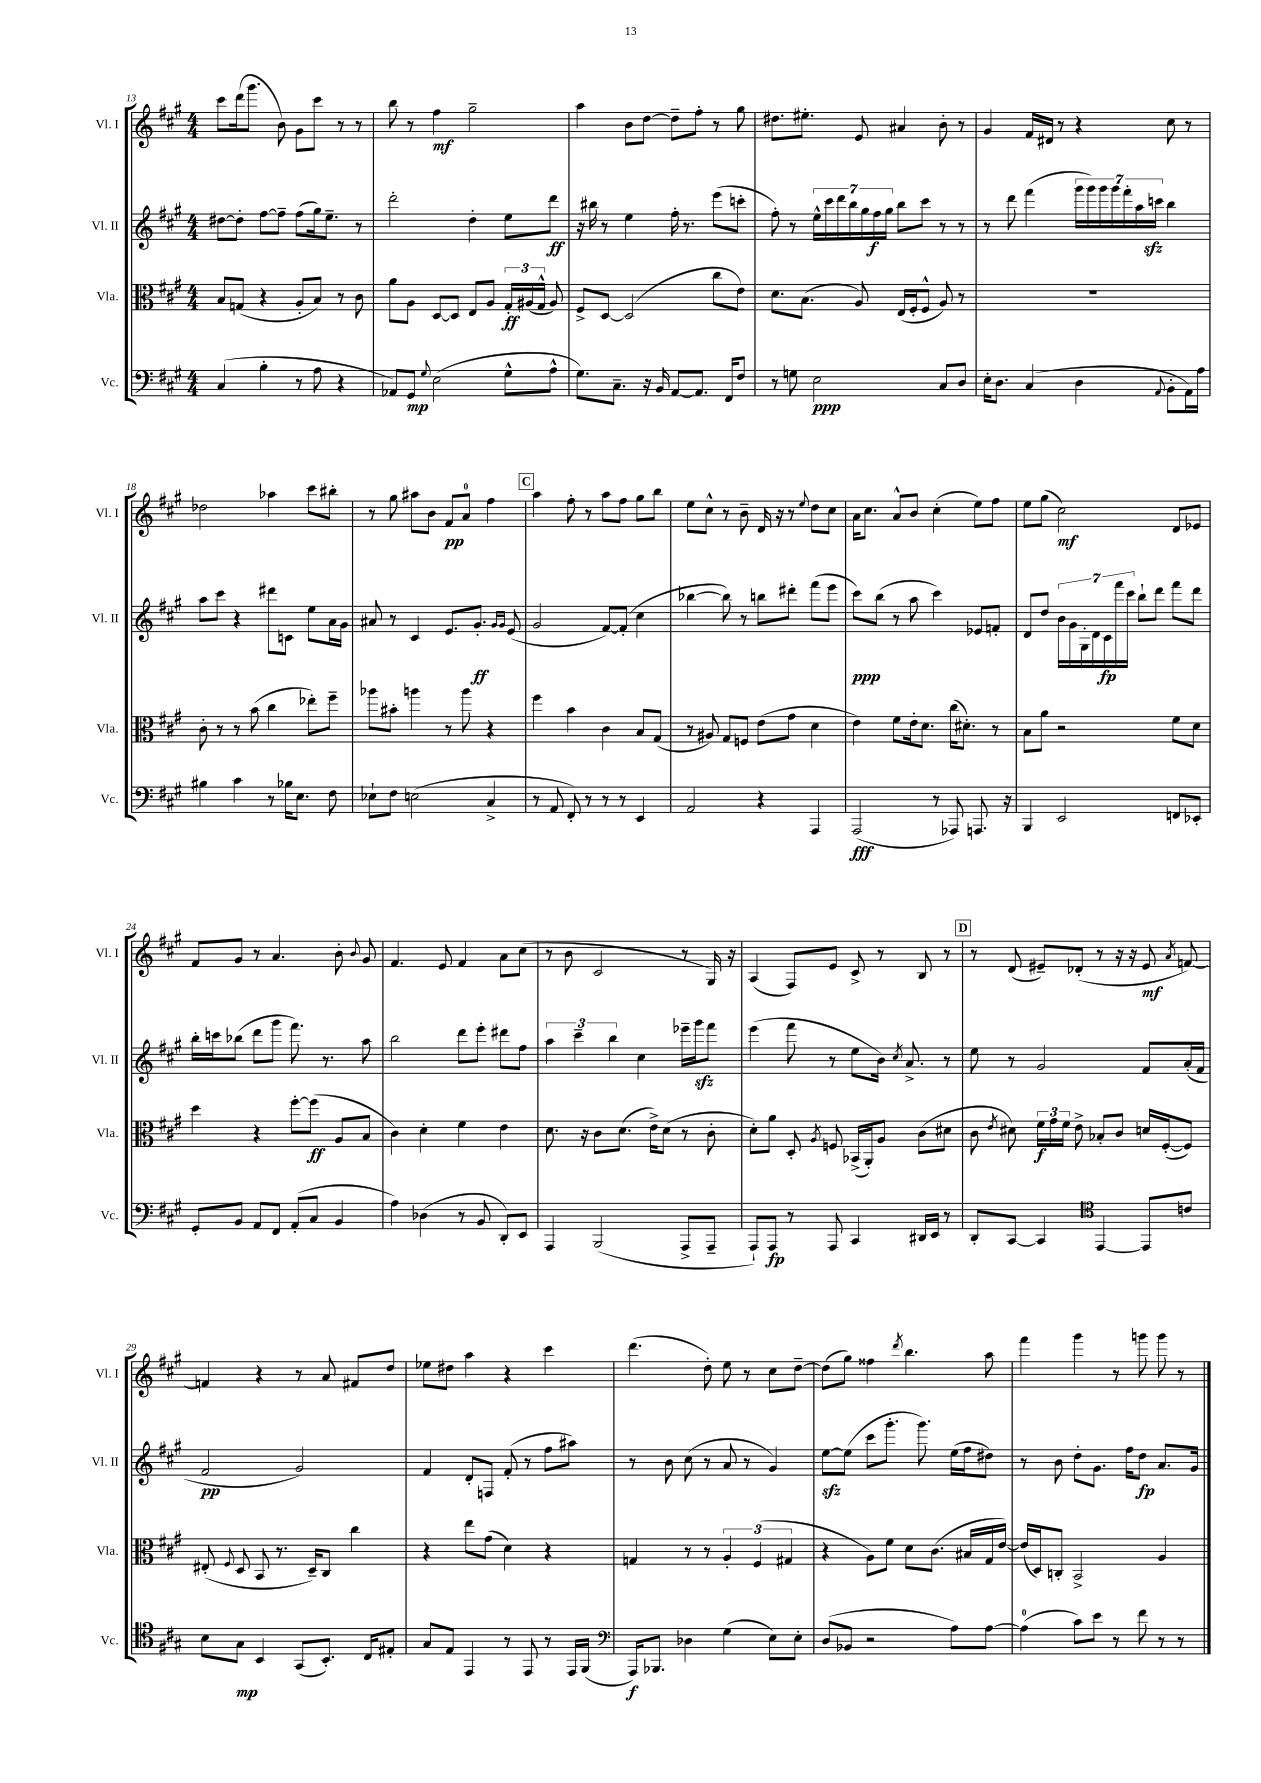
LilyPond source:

<<
\new StaffGroup <<
\new Staff = "s0" \with { instrumentName = "Vl. I" shortInstrumentName = "Vl. I" } {
    \clef treble \key a \major \numericTimeSignature \time 4/4
    \autoBeamOff cis'''8[ d'''16( gis'''8.] b'8) gis'8[ cis'''8] r8 r8 |
    b''8 r8 fis''4\mf gis''2-- |
    a''4 b'8[ d''8]~ d''8[-- fis''8]-. r8 gis''8 |
    dis''8.[ eis''8.]-. e'8 ais'4 b'8-. r8 |
    gis'4 fis'16[ dis'16] r8 r4 cis''8 r8 |
    des''2 aes''4 cis'''8[ bis''8]-. |
    r8 gis''8 ais''8[ b'8] fis'8[\pp a'8]-0 fis''4 |
    \mark \markup { \box "C" } a''4 fis''8-. r8 a''8[ fis''8] gis''8[ b''8] |
    e''8[ cis''8]-^ r8 b'8-- d'16 r16 r8 \appoggiatura { e''8 } d''8[ cis''8] |
    a'16[ cis''8.] a'8[-^ b'8] cis''4-.( e''8[) fis''8] |
    e''8[ gis''8]( cis''2\mf) d'8[ ees'8] |
    fis'8[ gis'8] r8 a'4. b'8-. \appoggiatura { b'8 } gis'8 |
    fis'4. e'8 fis'4 a'8[ cis''8]( |
    r8 b'8 cis'2 r8 gis16) r16 |
    a4( fis8[) e'8] cis'8-> r8 b8 r8 |
    \mark \markup { \box "D" } r8 d'8( eis'8[--) des'8]-.( r8 r16 r16 eis'8\mf \acciaccatura { a'8 } f'8~) |
    f'4 r4 r8 a'8 fis'8[ d''8] |
    ees''8[ dis''8] a''4 r4 cis'''4 |
    d'''4.( d''8-.) e''8 r8 cis''8[ d''8]~-- |
    d''8[( gis''8]) fisis''4 \acciaccatura { d'''8 } b''4. a''8 |
    fis'''4 gis'''4 r8 g'''8 g'''8 r8 \bar "|." |
}
\new Staff = "s1" \with { instrumentName = "Vl. II" shortInstrumentName = "Vl. II" } {
    \clef treble \key a \major \numericTimeSignature \time 4/4
    \autoBeamOff dis''8[~ dis''8]-. fis''8[~ fis''8]-- fis''8[( gis''16) e''8.]-- r8 |
    d'''2-. d''4-. e''8[ d'''8]\ff |
    r16 bis''16 r8 e''4 fis''16-. r8. e'''8[( c'''8]-. |
    fis''8-.) r8 \tuplet 7/4 { e''16[-^ cis'''16 d'''16 b''16 gis''16 fis''16\f gis''16] } b''8[ cis'''8] r8 r8 |
    r8 d'''8 fis'''4( \tuplet 7/4 { gis'''16[ gis'''16) gis'''16 gis'''16 fis'''16-. a''16 c'''16]\sfz } b''4 |
    a''8[ cis'''8] r4 dis'''8[ c'8] e''8[ a'16 gis'16] |
    ais'8 r8 cis'4 e'8.[ gis'8.]-.\ff \grace { gis'16[ gis'16] } e'8( |
    \mark \markup { \box "C" } gis'2 fis'8[~) fis'8]-.( cis''4 |
    bes''4~ bes''8) r8 b''8[ dis'''8]-. fis'''8[( e'''8] |
    cis'''8[\ppp) b''8]( r8 a''8 cis'''4) ees'8[ f'8]-. |
    d'8[ d''8] \tuplet 7/4 { b'16[ gis'16 gis16-. d'16 cis'16\fp fis'''16 cis'''16] } b''8[-! d'''8] fis'''8[ d'''8] |
    b''16[-. c'''16 bes''8]( d'''8[ gis'''8] fis'''8.) r8. a''8 |
    b''2 d'''8[ e'''8]-. dis'''8[ fis''8] |
    \tuplet 3/2 { a''4 cis'''4-- b''4 } cis''4 ees'''16[-- gis'''16\sfz fis'''8] |
    e'''4( fis'''8 r8 e''8[ b'16]) \acciaccatura { cis''8 } a'8.-> r8 |
    \mark \markup { \box "D" } e''8 r8 gis'2 fis'8[ a'16-.( fis'16] |
    fis'2\pp gis'2) |
    fis'4 d'8[-. f8] fis'8-.( r8 fis''8[ ais''8]) |
    r8 b'8 cis''8( r8 a'8 r8 gis'4) |
    e''8[~\sfz e''8]( cis'''8[ gis'''8.]-. gis'''8.) e''16[( fis''16 dis''8]) |
    r8 b'8 d''8[-. gis'8.] fis''16[ d''8]\fp a'8.[ gis'16] \bar "|." |
}
\new Staff = "s2" \with { instrumentName = "Vla." shortInstrumentName = "Vla." } {
    \clef alto \key a \major \numericTimeSignature \time 4/4
    \autoBeamOff b8[ g8]( r4 a8[-. b8]) r8 cis'8 |
    a'8[ a8] d8[~ d8] e8[ a8] \tuplet 3/2 { gis16[-.\ff ais16( gis16]-^ } ais8) |
    fis8[-> d8]~ d2( cis''8[ e'8]) |
    d'8.[ b8.]( a8) e16[( fis16-. fis8]-^ a8) r8 |
    R1 |
    cis'8-. r8 r8 b'8( cis''4 ees''8[-.) fis''8]-- |
    aes''8[ bis'8]-. a''4 r8 a''8 r4 |
    \mark \markup { \box "C" } fis''4 b'4 cis'4 b8[ gis8]( |
    r8 ais8) gis8[ f8] e'8[( gis'8] d'4 |
    e'4) fis'8[ e'16-. d'8.] cis''16[( dis'8.]-.) r8 |
    b8[ a'8] r2 fis'8[ d'8] |
    d''4 r4 fis''8[~-. fis''8]\ff( a8[ b8] |
    cis'4) d'4-. fis'4 e'4 |
    d'8. r16 cis'8[ d'8.]( e'16[->) d'8]( r8 cis'8-. |
    d'8[-.) a'8] d8-. \acciaccatura { a8 } f8 bes,16[->( a,16-.) a8] cis'8[( dis'8] |
    \mark \markup { \box "D" } cis'8 \acciaccatura { e'8 } dis'8) \tuplet 3/2 { fis'16[\f gis'16 fis'16] } e'8-> bes8[-. cis'8] d'16[ fis16~-.( fis8]) |
    eis8-.( \appoggiatura { fis8 } d8 b,8 r8. d16[--) cis8] cis''4 |
    r4 e''8[ gis'8]( d'4) r4 |
    g4 r8 r8 \tuplet 3/2 { a4-. fis4( gis4 } |
    r4 a8[) fis'8] d'8[ cis'8.]( bis16[ gis16 e'16]~) |
    e'16[( d16) c8]-. b,2-> a4 \bar "|." |
}
\new Staff = "s3" \with { instrumentName = "Vc." shortInstrumentName = "Vc." } {
    \clef bass \key a \major \numericTimeSignature \time 4/4
    \autoBeamOff cis4( b4-. r8 a8 r4 |
    aes,8[) gis,8]\mp \appoggiatura { gis8 } e2( gis8[-^ a8]-^ |
    gis8.[) cis8.]-- r16 b,16 a,8[~ a,8.] fis,16[ fis8] |
    r8 g8 e2\ppp cis8[ d8] |
    e16[-. d8.] cis4( d4 \appoggiatura { a,8 } b,8[-. a,16) a16] |
    bis4 cis'4 r8 bes16[ e8.] fis8 |
    ees8[-! fis8] e2( cis4-> |
    \mark \markup { \box "C" } r8 a,8 fis,8-.) r8 r8 r8 e,4 |
    a,2 r4 a,,4 |
    a,,2\fff( r8 aes,,8) a,,8. r16 |
    b,,4 e,2 f,8[ ees,8]-. |
    gis,8[-. b,8] a,8[ fis,8] a,8[-.( cis8] b,4 |
    a4) des4( r8 b,8 d,8[-.) e,8] |
    a,,4 b,,2( a,,8[-> a,,8]-- |
    a,,8[-!) a,,8]\fp r8 a,,8 cis,4 dis,16[ e,16] r8 |
    \mark \markup { \box "D" } d,8[-. cis,8]~ cis,4 \clef tenor e,4~ e,8[ c'8] |
    b8[ gis8]\mp b,4 gis,8[( b,8.]-.) cis16[ eis8]-. |
    gis8[ e8] e,4 r8 e,8 r8 e,16[ fis,16]( |
    \clef bass a,,16[\f) bes,,8.] des4 gis4( e8[) e8]-. |
    d8[( bes,8] r2 a8[) a8]~ |
    a4-0( cis'8[) e'8] r8 fis'8 r8 r8 \bar "|." |
}
>>
>>
\layout { \context { \Score currentBarNumber = #13 } }
